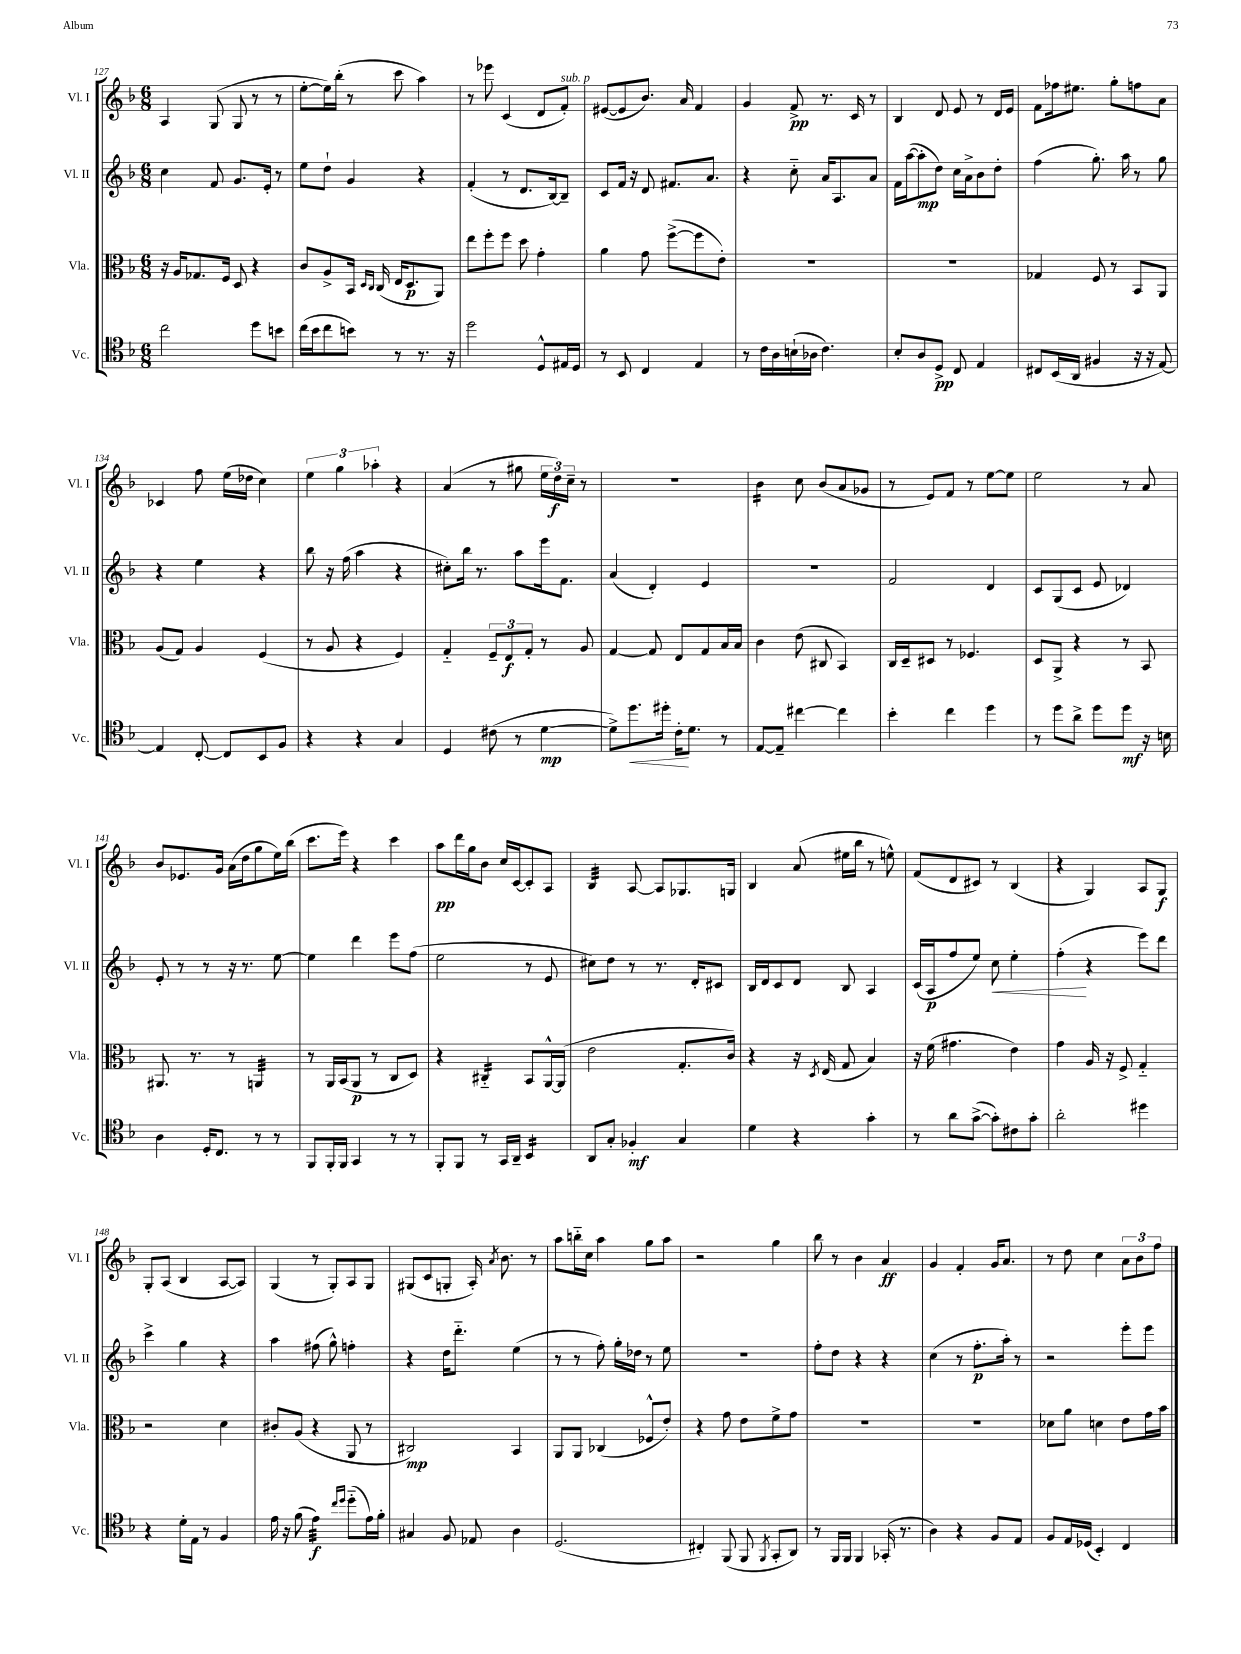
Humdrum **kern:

**kern	**kern	**kern	**kern
*staff4	*staff3	*staff2	*staff1
*clefC4	*clefC3	*clefG2	*clefG2
*k[b-]	*k[b-]	*k[b-]	*k[b-]
*M6/8	*M6/8	*M6/8	*M6/8
2cc\	16r	4cc\	4A/
.	16A/LK	.	.
.	8.G-/	.	.
.	.	8f/	(8G/
.	16F/Jk	.	.
.	8D/	8.g/L	8G/
8dd\L	4r	.	8r
.	.	16e'/Jk	.
8b\J	.	8r	8r
=	=	=	=
(16cc\LL	8c/L	8ee\L	[8ee'\L
16b-\J	.	.	.
8cc\	8A^/	8dd`\J	16ee\]L)
.	.	.	(16bb-'\JJ
8b\J)	16BB-/Jk	4g/	8r
.	16qqD/LL	.	.
.	16qqC/JJ	.	.
.	(16C/	.	.
8r	16E/LK	.	8ccc\
.	8.D/	.	.
8.r	.	4r	4aa\)
.	8AA/J)	.	.
16r	.	.	.
=	=	=	=
2dd\	8ee\L	(4f'/	8r
.	8ff'\	.	8eee-\
.	8ff\J	8r	(4c/
.	8dd\	8.d/L	.
8D^^/L	4g'\	.	8d/L
.	.	[16B-/k)	.
16E#/L	.	8B-~/]J	8f'/J)
16D/JJ	.	.	.
=	=	=	=
8r	4a\	8c/L	([8e#/L
8BB-/	.	16f/Jk	8e#/]
.	.	16r	.
4C/	8g\	8d/	8.b-/J)
.	([8ff^\L	8.f#/L	.
.	.	.	16a/
4E/	8ff\]	.	4f/
.	.	8.a/J	.
.	8e'\J)	.	.
=	=	=	=
8r	2.r	4r	4g/
16c\LL	.	.	.
16A\	.	.	.
(16B`\	.	8cc'~\	8f^/
16A-\JJ	.	.	.
4.c\)	.	16a/LK	8.r
.	.	8.A/	.
.	.	.	16c/
.	.	8a/J	8r
=	=	=	=
8B-'/L	2.r	16f\LL	4B-/
.	.	([16aa\J	.
8A/	.	8aa'\]	.
8D^/J	.	8dd\J)	8d/
8C/	.	16cc\LL	8e/
.	.	16a^\J	.
4E/	.	8b-\	8r
.	.	8dd'\J	16d/LL
.	.	.	16e/JJ
=	=	=	=
8C#/L	4G-/	(4ff\	8f\L
(16BB-/L	.	.	16ff-\k
16AA/JJ	.	.	8.ee#\J
4F#/	8F/	8.gg'\)	.
.	8r	.	8gg'\L
.	.	16aa\	.
16r	8BB-/L	8r	8ff\
16r	.	.	.
[8E/)	8AA/J	8gg\	8a\J
=	=	=	=
4E/]	(8A/L	4r	4c-/
.	8G/J)	.	.
[8C'/	4A/	4ee\	8ff\
8C/]L	.	.	(16ee\LL
.	.	.	16dd-\JJ
8BB-/	(4F/	4r	4cc\)
8F/J	.	.	.
=	=	=	=
4r	8r	8bb-\	6ee\
.	8A/	16r	.
.	.	.	6gg\
.	.	(16ff\	.
4r	4r	4aa\	.
.	.	.	6aa-'\
4G/	4F/)	4r	4r
=	=	=	=
4D/	4G'~/	8cc#'\L)	(4a/
.	.	16bb-\Jk	.
.	.	8.r	.
(8c#\	12F~/L	.	8r
.	12E/	.	.
8r	.	8aa\L	8gg#\
.	12G'/J	.	.
[4d\	8r	16eee\k	24ee\LL
.	.	.	24dd\)
.	.	8.f\J	.
.	.	.	24cc~\JJ
.	8A/	.	8r
=	=	=	=
8d^\]L)	[4G/	(4a/	2.r
8.dd\	.	.	.
.	8G/]	4d'/)	.
16dd#'\Jk	.	.	.
16c'\LK	8E/L	.	.
8.d\J	.	.	.
.	8G/	4e/	.
8r	16B-/L	.	.
.	16B-/JJ	.	.
=	=	=	=
[8E/L	4c\	2.r	4b-\
8E~/]J	.	.	.
[4cc#\	(8e\	.	8cc\
.	8C#/	.	(8b-/L
4cc#\]	4BB-/)	.	8a/
.	.	.	8g-/J
=	=	=	=
4b-'\	16C/LL	2f/	8r
.	16D~/J	.	.
.	8D#/J	.	8e/L)
4cc\	8r	.	8f/J
.	4.F-/	.	8r
4dd\	.	4d/	[8ee\L
.	.	.	8ee\]J
=	=	=	=
8r	8D/L	8c/L	2ee\
8dd\L	8AA^/J	(8G/	.
8a^\J	4r	8c/J	.
8dd\L	.	8e/	.
8dd\J	8r	4d-/)	8r
16r	8BB-/	.	8a/
16B\	.	.	.
=	=	=	=
4A\	8.AA#/	8e'/	8b-/L
.	.	8r	8.e-/
.	8.r	.	.
16D'/LK	.	8r	.
8.C/J	.	.	16g/Jk
.	8r	16r	(16a\LL
.	.	8.r	16dd\J
8r	4AA/	.	8gg\
8r	.	[8ee\	16ee\L)
.	.	.	(16bb-\JJ
=	=	=	=
8FF/L	8r	4ee\]	8.ccc\L
16FF'/L	16AA/LL	.	.
16FF/JJ	(16BB-/J	.	16eee\Jk)
4GG/	8AA/J	4ddd\	4r
.	8r	.	.
8r	8C/L	8eee\L	4ccc\
8r	8D/J)	(8ff\J	.
=	=	=	=
8FF'/L	4r	2ee\	8aa\L
8FF/J	.	.	16ddd\L
.	.	.	16gg\J
8r	4C#'~/	.	8b-\J
16GG/LL	.	.	16cc/LL
16AA~/JJ	.	.	[16c/J
4BB-/	8BB-/L	8r	8c'/]
.	[16AA^^/L	8e/	8A/J
.	(16AA/]JJ	.	.
=	=	=	=
8AA/L	2e\	8cc#\L)	4B-/
8G'/J	.	8dd\J	.
4F-'/	.	8r	[8A/
.	.	8.r	8A/]L
4G/	8.G'/L	.	8.G-/
.	.	16d'/LK	.
.	.	8c#/J	.
.	16c/Jk)	.	16G/Jk
=	=	=	=
4d\	4r	16B-/LL	4B-/
.	.	16d/J	.
.	.	8c/	.
4r	16r	8d/J	(8a/
.	8qD/	.	.
.	(16E/	.	.
.	8G/	8B-/	16ee#\LL
.	.	.	16bb-\JJ
4g'\	4B-/)	4A/	8r
.	.	.	8ee^^\)
=	=	=	=
8r	16r	(16c/LL	(8f/L
.	(16f\	16A/J	.
8a\L	4.g#\	8ff/	8d/
([8g^\J	.	8ee/J)	8c#/J)
8g'\]L)	.	8cc\	8r
8c#\	4e\)	4ee'\	(4B-/
8g'\J	.	.	.
=	=	=	=
2a'\	4g\	(4ff'\	4r
.	16A/	4r	4G/)
.	16r	.	.
.	8F^/	.	.
4dd#\	4G'~/	8eee\L)	8A/L
.	.	8ddd\J	8G/J
=	=	=	=
4r	2r	4ccc^\	8G'/L
.	.	.	(8A/J
16d'\LL	.	4gg\	4B-/
16E\JJ	.	.	.
8r	.	.	.
4F/	4d\	4r	[8A/L
.	.	.	8A/]J)
=	=	=	=
16e\	8c#'/L	4aa\	(4G/
16r	.	.	.
(8f\	(8A/J	.	.
4e\)	4r	(8ff#\	8r
.	.	8gg^^\)	8G'/L)
16qqcc/LL	.	.	.
16qqdd/JJ	.	.	.
(8dd'~\L	8AA/	4ff'\	8A/
16e\L)	8r	.	8G/J
16f'\JJ	.	.	.
=	=	=	=
4G#/	2C#/)	4r	(8G#/L
.	.	.	8c/
8F/	.	16dd\LK	8G'/J
.	.	8.ddd'~\J	.
8E-/	.	.	16A'/)
.	.	.	8qa/
.	.	.	8.b-\
4A\	4BB-/	(4ee\	.
.	.	.	8r
=	=	=	=
(2.D/	8AA/L	8r	8aa\L
.	8AA/J	8r	16bb'~\L
.	.	.	16cc\JJ
.	(4C-/	8ff'\)	4aa\
.	.	16gg'\LL	.
.	.	16dd-\JJ	.
.	8F-^^/L	8r	8gg\L
.	8e'/J)	8ee\	8aa\J
=	=	=	=
4C#'/)	4r	2.r	2r
(8FF/	8g\	.	.
8FF/	8e\L	.	.
8qFF/	.	.	.
8GG'/L	8f^\	.	4gg\
8AA/J)	8g\J	.	.
=	=	=	=
8r	2.r	8ff'\L	8bb-\
16FF/LL	.	8dd\J	8r
16FF/JJ	.	.	.
4FF/	.	4r	4b-\
(16GG-'/	.	4r	4a/
8.r	.	.	.
=	=	=	=
4A\)	2.r	(4cc\	4g/
4r	.	8r	4f'/
.	.	8.ff'\L	.
8F/L	.	.	16g/LK
.	.	16aa'\Jk)	8.a/J
8E/J	.	8r	.
=	=	=	=
8F/L	8d-\L	2r	8r
16E/L	8a\J	.	8dd\
(16D-/JJ	.	.	.
4BB-'/)	4d\	.	4cc\
4C/	8e\L	8eee'\L	12a\L
.	.	.	12b-\
.	16g\L	8eee\J	.
.	.	.	12ff\J
.	16b-\JJ	.	.
==	==	==	==
*-	*-	*-	*-
